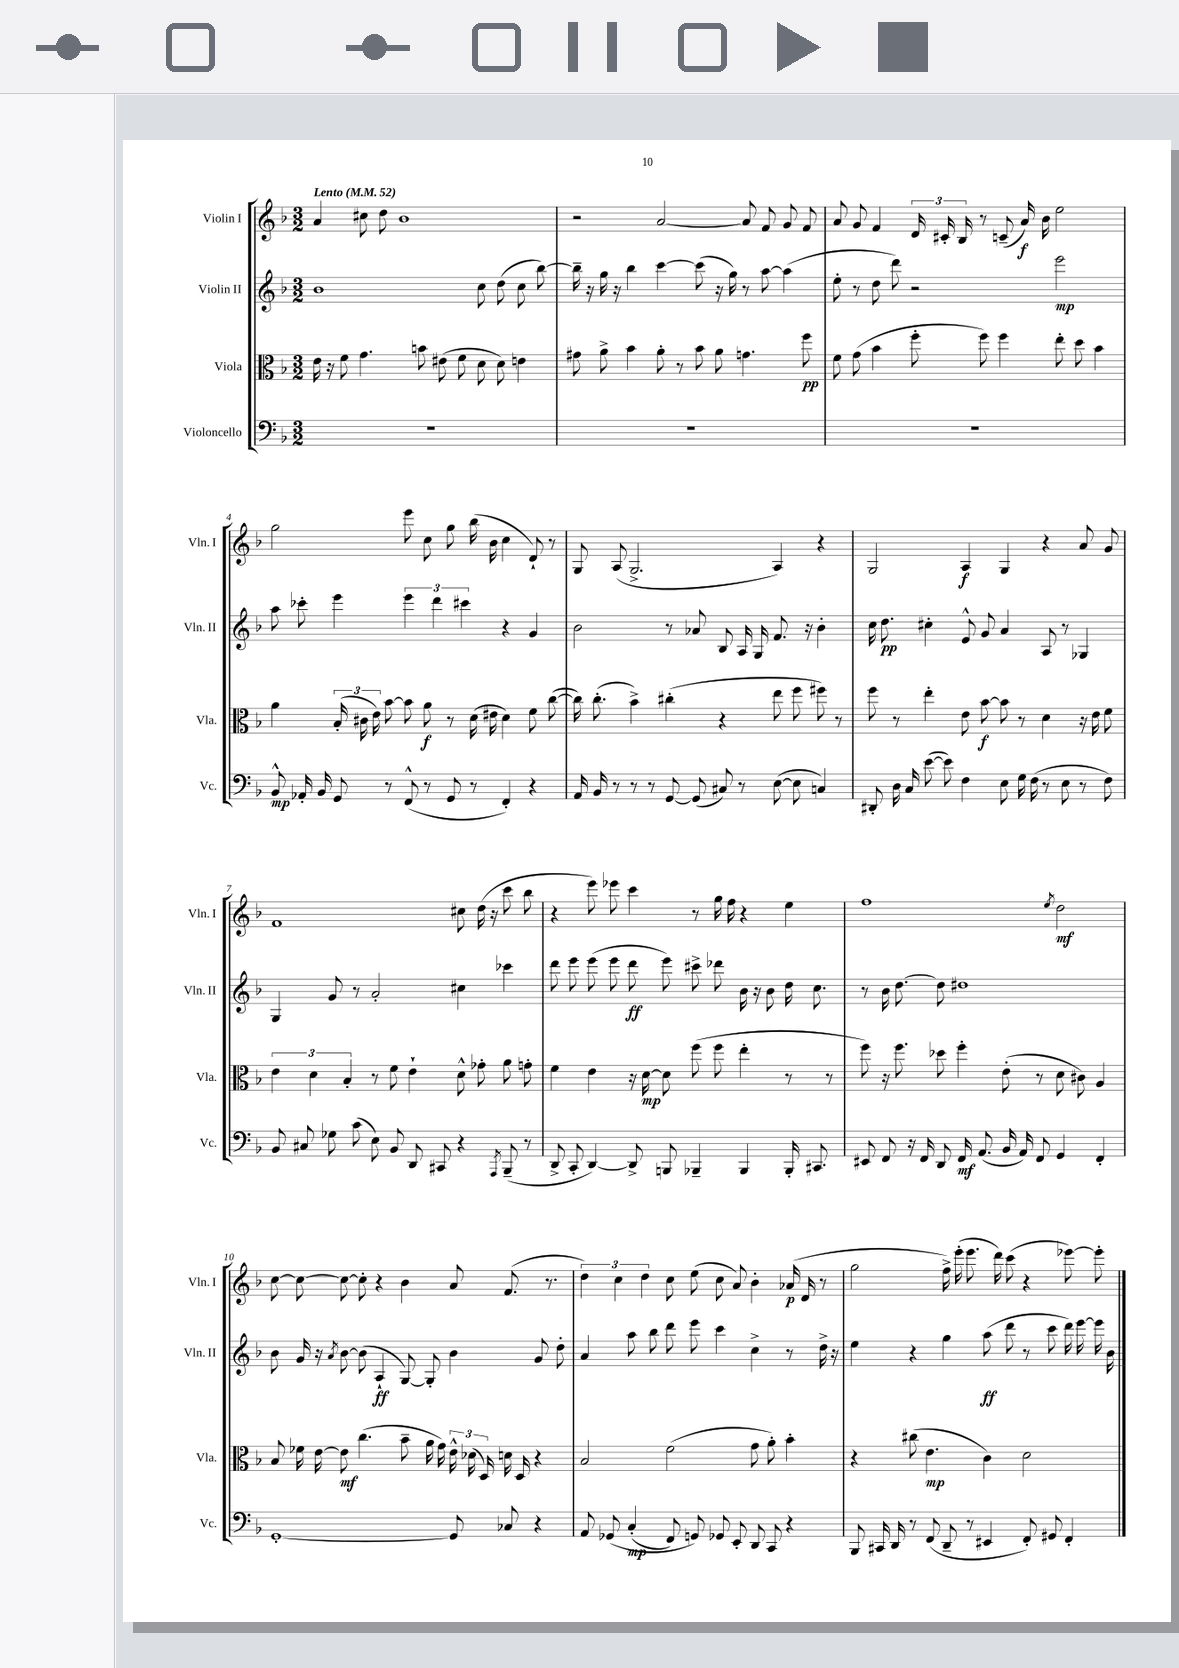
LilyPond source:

<<
\new StaffGroup <<
\new Staff = "s0" \with { instrumentName = "Violin I" shortInstrumentName = "Vln. I" } {
    \clef treble \key f \major \numericTimeSignature \time 3/2 \tempo "Lento" 4 = 52
    \autoBeamOff a'4 cis''8 d''8 bes'1 |
    r2 a'2~ a'8 f'8 g'8 f'8 |
    a'8 g'8 f'4 \tuplet 3/2 { d'16 cis'16-. bes16 } r8 c'8--( a'16\f) bes'16 e''2 |
    g''2 e'''8 c''8 g''8 bes''16( bes'16 c''4 d'8-!) r8 |
    g8 a8( g2.-> a4) r4 |
    g2 a4\f g4 r4 a'8 g'8 |
    f'1 cis''8 d''16( r16 c'''8 bes''8 |
    r4 e'''8) ees'''8 c'''4 r8 g''16 f''16 r4 e''4 |
    f''1 \acciaccatura { e''8 } d''2\mf |
    c''8~ c''8~ c''8~ c''8-. r4 bes'4 a'8 f'8.( r8. |
    \tuplet 3/2 { d''4) c''4 d''4 } c''8 e''8( c''8 a'8) bes'4-. aes'16\p( d'16 r8 |
    g''2 f''16->) e'''16-.( e'''8. d'''16) c'''8( r4 ees'''8~) ees'''8-. \bar "|." |
}
\new Staff = "s1" \with { instrumentName = "Violin II" shortInstrumentName = "Vln. II" } {
    \clef treble \key f \major \numericTimeSignature \time 3/2
    \autoBeamOff bes'1 c''8 d''8( c''8 bes''8~) |
    bes''16-- r16 g''16 r16 bes''4 c'''4~ c'''8( r16 g''16) r8 a''8~ a''4( |
    e''8-. r8 d''8 d'''8) r2 e'''2\mp |
    a''8 ces'''8-. e'''4 \tuplet 3/2 { e'''4 d'''4 cis'''4 } r4 g'4 |
    bes'2 r8 aes'8 bes8 a16 g16 f'8. r16 bes'4-. |
    c''16 d''8.\pp cis''4-. e'8-^ g'8 a'4 a8 r8 ges4 |
    g4 g'8 r8 a'2-. cis''4 ces'''4 |
    d'''8 e'''8 e'''8( e'''8 d'''8\ff e'''8) cis'''8-> des'''8 bes'16 r16 bes'8 d''16 c''8. |
    r8 bes'16 d''8.~ d''8 dis''1 |
    bes'8 g'16 r16 \acciaccatura { a'8 } bes'8~ bes'8( a4-!\ff g8~) g8-. bes'4 g'8 d''8-. |
    a'4 a''8 bes''8 d'''8 e'''8 c'''4 c''4-> r8 d''16-> r16 |
    e''4 r4 g''4 a''8\ff( d'''8 r8 c'''8 d'''16) e'''16~ e'''16 bes'16 \bar "|." |
}
\new Staff = "s2" \with { instrumentName = "Viola" shortInstrumentName = "Vla." } {
    \clef alto \key f \major \numericTimeSignature \time 3/2
    \autoBeamOff e'16 r16 f'8 g'4. b'8 eis'8( f'8 d'8 d'8) e'4 |
    gis'8 a'8-> bes'4 a'8-. r8 bes'8 a'8 g'4. f''8\pp |
    f'8 g'8( bes'4 f''8-. f''8) f''4 e''8-. d''8 bes'4 |
    a'4 \tuplet 3/2 { bes16-.( cis'16 e'16) } bes'8~ bes'8 a'8\f r8 d'16( eis'16 d'4) f'8 c''8~( |
    c''16) c''8.-.( bes'4->) cis''4-.( r4 e''8 f''8 fis''8) r8 |
    f''8 r8 e''4-. e'8 bes'8~\f bes'8 r8 d'4 r16 e'16 f'8 |
    \tuplet 3/2 { e'4 d'4 bes4-. } r8 f'8 e'4-! d'8-^ ges'8-. a'8 g'8-. |
    f'4 e'4 r16 d'16~\mp d'8 f''8( f''8 e''4-. r8 r8 |
    f''8) r16 f''8. des''8 f''4-. e'8-.( r8 d'8 cis'8) a4 |
    bes8 fes'16 e'16~ e'8\mf c''4.( bes'8-- a'16 g'16) \tuplet 3/2 { e'16-^ des'16( d16) } d'16 d16 r4 |
    bes2 f'2( g'8 a'8-.) bes'4-. |
    r4 cis''8( e'4.\mp c'4) d'2 \bar "|." |
}
\new Staff = "s3" \with { instrumentName = "Violoncello" shortInstrumentName = "Vc." } {
    \clef bass \key f \major \numericTimeSignature \time 3/2
    \autoBeamOff R1. |
    R1. |
    R1. |
    bes,8-^\mp aes,16-. bes,16 g,8 r8 f,8-^( r8 g,8 r8 f,4-.) r4 |
    a,16 bes,16 r8 r8 r8 g,8~ g,8( cis8) r8 e8~( e8 c4) |
    dis,8-. d16 c16 e'8~( e'8) f4 e8 g16 f16( r8 e8 r8 f8) |
    bes,8 cis8 ges8 c'8( e8) bes,8 d,8 cis,8 r4 \acciaccatura { a,,8 } bes,,8--( r8 |
    d,8-> c,8-. d,4~) d,8-> b,,8 bes,,4-- bes,,4 bes,,16-. cis,8. |
    eis,8 f,8 r16 f,16 d,8 f,16\mf a,8.( bes,16 a,16) f,8 g,4 f,4-. |
    g,1~-. g,8 ces8 r4 |
    a,8 ges,8\( c4-.\mp( f,8) g,8\) ges,8 e,8-. d,8 c,8 r4 |
    bes,,8 cis,16 d,16 r8 f,8( d,8-- r8 eis,4 f,8-.) gis,8 f,4-. \bar "|." |
}
>>
>>
